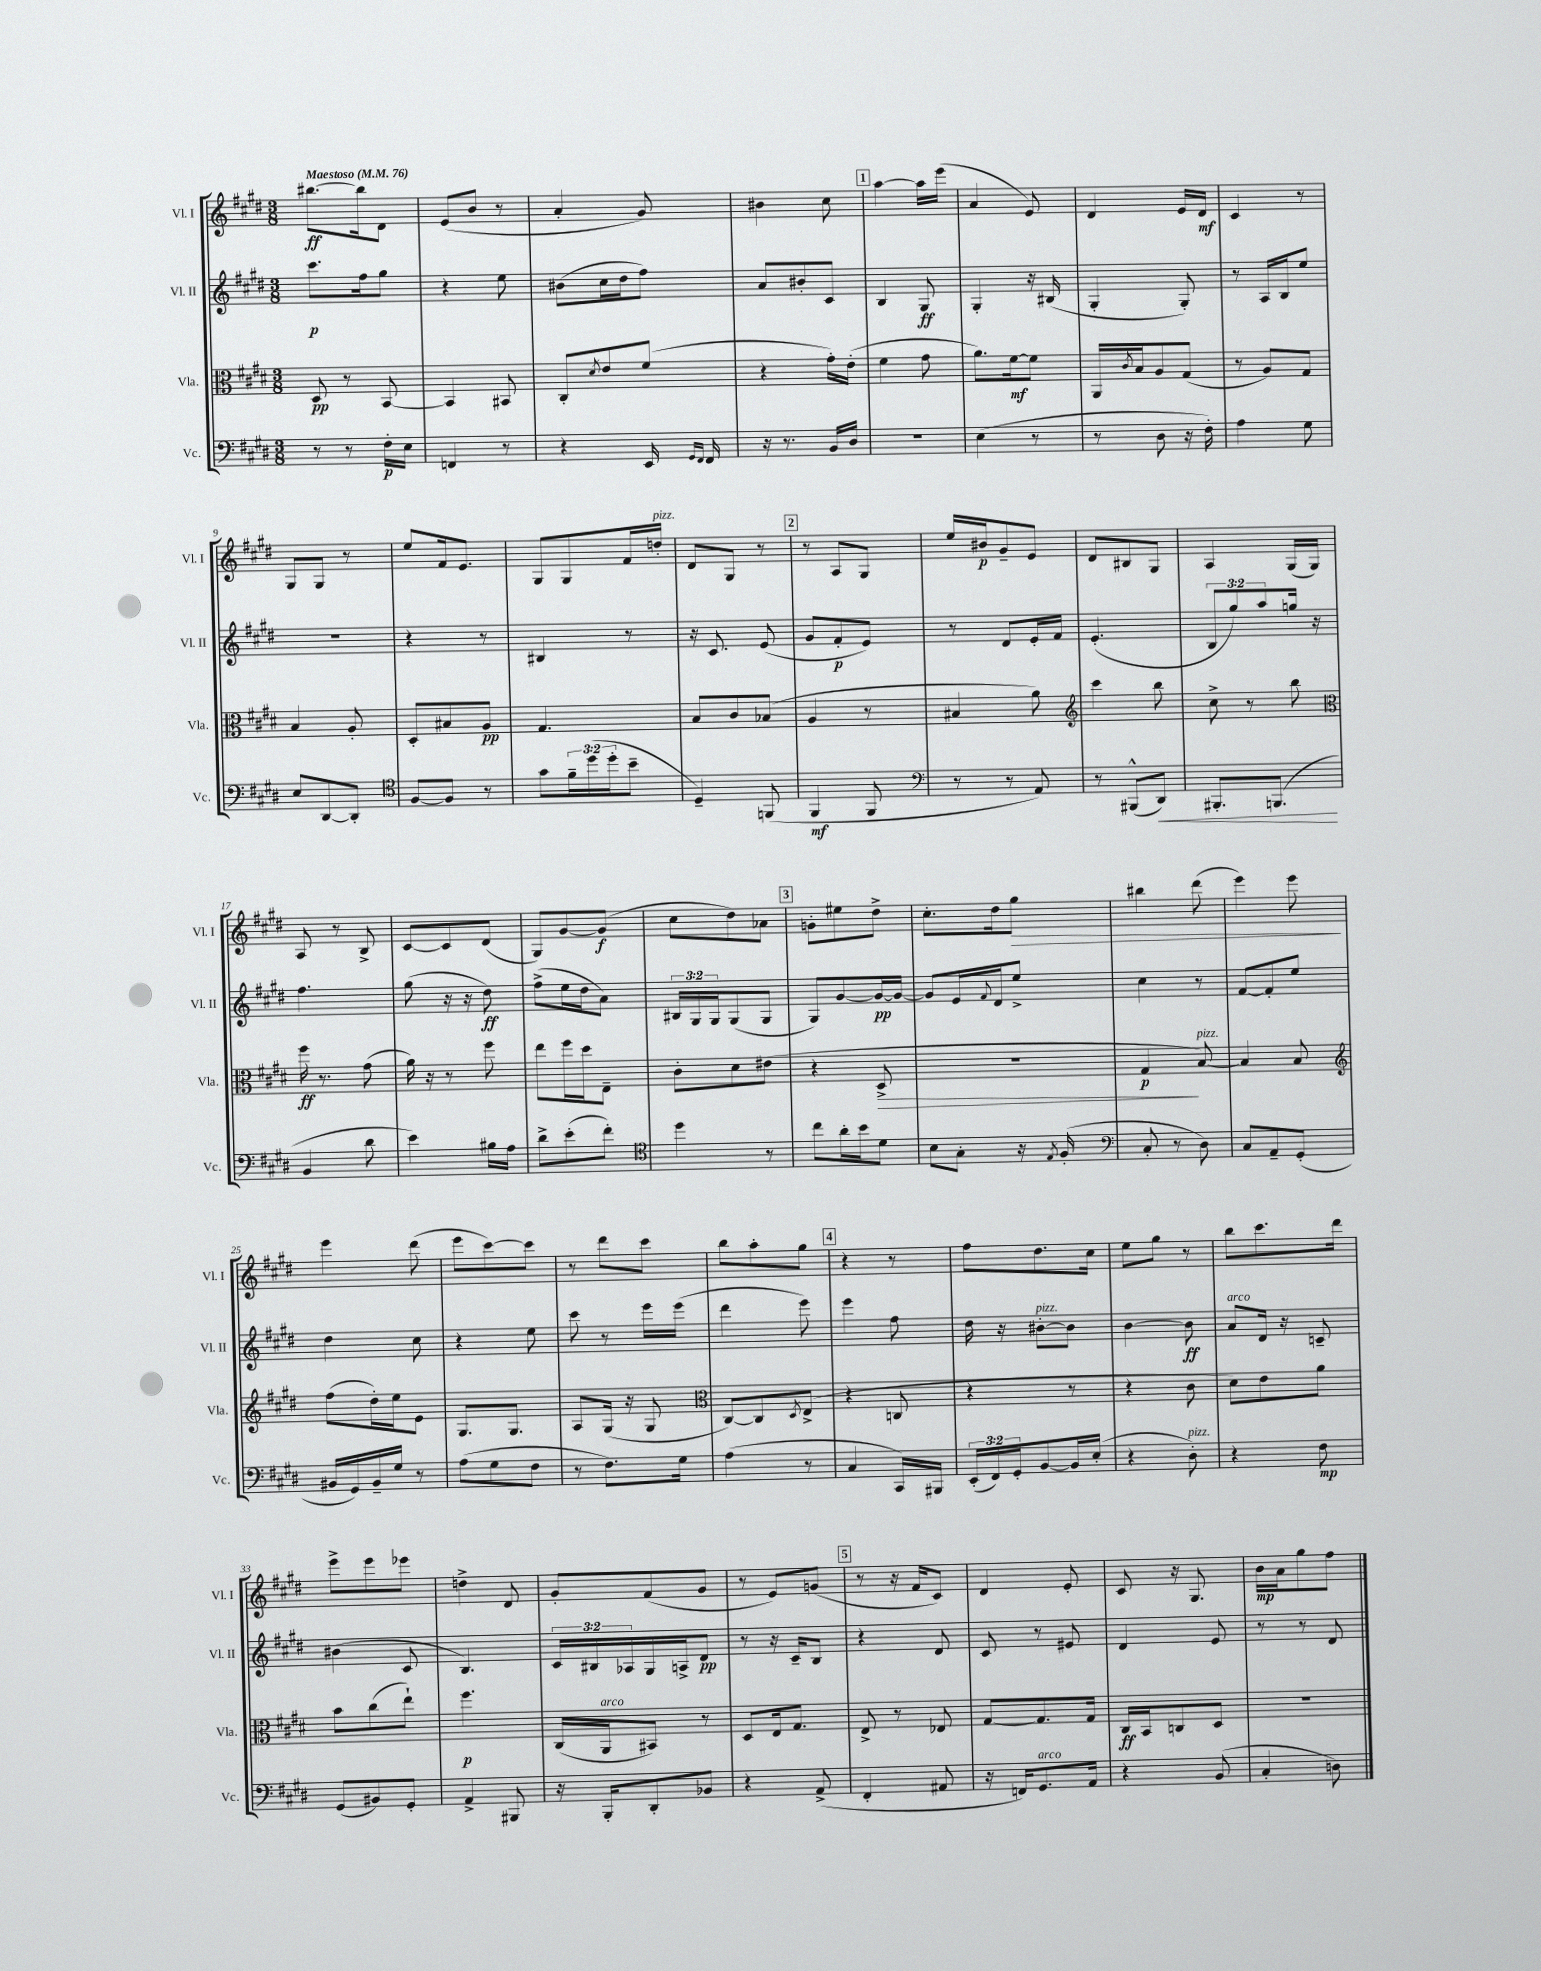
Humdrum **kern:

**kern	**dynam	**kern	**dynam	**kern	**dynam	**kern	**dynam
*part4	*part4	*part3	*part3	*part2	*part2	*part1	*part1
*staff4	*staff4	*staff3	*staff3	*staff2	*staff2	*staff1	*staff1
*I"Vc.	*	*I"Vla.	*	*I"Vl. II	*	*I"Vl. I	*
*I'Vc.	*	*I'Vla.	*	*I'Vl. II	*	*I'Vl. I	*
*clefF4	*	*clefC3	*	*clefG2	*	*clefG2	*
*k[f#c#g#d#]	*	*k[f#c#g#d#]	*	*k[f#c#g#d#]	*	*k[f#c#g#d#]	*
*M3/8	*	*M3/8	*	*M3/8	*	*M3/8	*
*MM76	*	*MM76	*	*MM76	*	*MM76	*
=1	=1	=1	=1	=1	=1	=1	=1
!	!	!	!	!	!	!LO:TX:a:B:t=Maestoso	!
8r	.	8D#/	pp	8.ccc#\L	p	[8.bb#X\L	ff
8r	.	8r	.	.	.	.	.
.	.	.	.	16ff#\k	.	16bb#\k]	.
16F#'\LL	p	[8BB/	.	8gg#\J	.	8d#\J	.
16E\JJ	.	.	.	.	.	.	.
=2	=2	=2	=2	=2	=2	=2	=2
4FFn/	.	4BB/]	.	4r	.	(8e/L	.
.	.	.	.	.	.	8b/J	.
8r	.	8BB#X/	.	8ee\	.	8r	.
=3	=3	=3	=3	=3	=3	=3	=3
4r	.	8C#'/L	.	(8b#X\L	.	4a'/	.
.	.	8qd#/	.	.	.	.	.
.	.	8e/	.	16cc#\L	.	.	.
.	.	.	.	16dd#\J	.	.	.
16EE/	.	(8f#/J	.	8ff#\J)	.	8g#/)	.
16qqGG#/LL	.	.	.	.	.	.	.
16qqFF#/JJ	.	.	.	.	.	.	.
16FF#/	.	.	.	.	.	.	.
=4	=4	=4	=4	=4	=4	=4	=4
16r	.	4r	.	8a/L	.	4b#X\	.
8.r	.	.	.	.	.	.	.
.	.	.	.	8b#X'/	.	.	.
16BB/LL	.	16g#'\LL)	.	8c#/J	.	8cc#\	.
16D#/JJ	.	(16e'\JJ	.	.	.	.	.
!!LO:REH:place=s1:t=1
=5	=5	=5	=5	=5	=5	=5	=5
4.r	.	4f#\	.	4B/	.	[4aa\	.
.	.	8g#\	.	8G#/	ff	16aa\LL]	.
.	.	.	.	.	.	(16eee\JJ	.
=6	=6	=6	=6	=6	=6	=6	=6
(4E\	.	8.a\L)	.	4G#'/	.	4a/	.
.	.	[16f#\k	mf	.	.	.	.
8r	.	8f#\J]	.	16r	.	8e/)	.
.	.	.	.	(16B#X/	.	.	.
=7	=7	=7	=7	=7	=7	=7	=7
8r	.	16AA/LL	.	4G#'/	.	4d#/	.
.	.	8qc#/	.	.	.	.	.
.	.	16B/J	.	.	.	.	.
8D#\	.	8A/	.	.	.	.	.
16r	.	(8G#/J	.	8G#'/)	.	16e/LL	.
16F#'\)	.	.	.	.	.	16d#/JJ	mf
=8	=8	=8	=8	=8	=8	=8	=8
4A\	.	8r	.	8r	.	4c#/	.
.	.	8A/L)	.	16A/LL	.	.	.
.	.	.	.	16B/J	.	.	.
8G#\	.	8G#/J	.	8ee/J	.	8r	.
!!LO:LB:g=z
=9	=9	=9	=9	=9	=9	=9	=9
8E/L	.	4B/	.	4.r	.	8G#/L	.
[8DD#/	.	.	.	.	.	8G#/J	.
8DD#'/J]	.	8A'/	.	.	.	8r	.
=10	=10	=10	=10	=10	=10	=10	=10
*clefC4	*	*	*	*	*	*	*
[8F#/L	.	8D#'/L	.	4r	.	8ee/L	.
8F#/J]	.	8B#X/	.	.	.	16f#/k	.
.	.	.	.	.	.	8.e/J	.
8r	.	8A/J	pp	8r	.	.	.
=11	=11	=11	=11	=11	=11	=11	=11
8g#\L	.	4.G#/	.	4B#X/	.	8G#/L	.
24f#~\L	.	.	.	.	.	8G#/	.
(24dd#\	.	.	.	.	.	.	.
24dd#'\J	.	.	.	.	.	.	.
8b~\J	.	.	.	8r	.	16f#/L	.
!	!	!	!	!	!	!LO:TX:a:i:t=pizz.	!
.	.	.	.	.	.	16ddn'/JJ	.
=12	=12	=12	=12	=12	=12	=12	=12
4D#~/)	.	8B/L	.	16r	.	8d#/L	.
.	.	.	.	8.c#/	.	.	.
.	.	8c#/	.	.	.	8G#/J	.
(8FFn/	.	(8B-X/J	.	(8e/	.	8r	.
!!LO:REH:place=s1:t=2
=13	=13	=13	=13	=13	=13	=13	=13
4FF#/	mf	4A/	.	8g#/L	.	8r	.
.	.	.	.	8f#'/	p	8A/L	.
8FF#/	.	8r	.	8e/J)	.	8G#/J	.
=14	=14	=14	=14	=14	=14	=14	=14
*clefF4	*	*	*	*	*	*	*
8r	.	4B#X/	.	8r	.	16ee/LL	.
.	.	.	.	.	.	16b#X/J	p
8r	.	.	.	8d#/L	.	8g#~/	.
8AA/)	.	8a\)	.	16e'/L	.	8e/J	.
.	.	.	.	16f#/JJ	.	.	.
=15	=15	=15	=15	=15	=15	=15	=15
*	*	*clefG2	*	*	*	*	*
8r	.	4ccc#\	.	(4.e'/	.	8d#/L	.
(8BBB#X^^/L	.	.	.	.	.	8B#X/	.
!	!LO:HP:b	!	!	!	!	!	!
8DD#/J)	<	8bb\	.	.	.	8G#/J	.
=16	=16	=16	=16	=16	=16	=16	=16
8.BBB#X'/L	.	8cc#^\	.	12B/L	.	4A/	.
.	.	.	.	12gg#/)	.	.	.
.	.	8r	.	.	.	.	.
.	.	.	.	12aa/	.	.	.
(8.BBBn/J	.	.	.	.	.	.	.
.	.	8bb\	.	16ggn/Jk	.	(16G#/LL	.
.	.	.	.	16r	.	16G#/JJ)	.
.	[	.	.	.	.	.	.
!!LO:LB:g=z
=17	=17	=17	=17	=17	=17	=17	=17
*	*	*clefC3	*	*	*	*	*
4BB/	.	16ff#\	ff	4.ff#\	.	8A/	.
.	.	8.r	.	.	.	.	.
.	.	.	.	.	.	8r	.
8d#\	.	(8g#\	.	.	.	8B^/	.
=18	=18	=18	=18	=18	=18	=18	=18
4e\)	.	16a\)	.	(8gg#\	.	[8c#/L	.
.	.	16r	.	.	.	.	.
.	.	8r	.	16r	.	8c#/]	.
.	.	.	.	16r	.	.	.
16B#X\LL	.	8ff#\	.	8dd#\)	ff	(8d#/J	.
16A\JJ	.	.	.	.	.	.	.
=19	=19	=19	=19	=19	=19	=19	=19
8d#^\L	.	8ee\L	.	(8ff#^\L	.	8G#/L)	.
(8e'\	.	16ff#\L	.	16ee\L	.	[8g#/	.
.	.	16dd#\J	.	16dd#\J	.	.	.
8f#'\J)	.	8E~\J	.	8a\J)	.	(8g#/J]	f
=20	=20	=20	=20	=20	=20	=20	=20
*clefC4	*	*	*	*	*	*	*
4dd#\	.	8c#'\L	.	24B#X/LL	.	8cc#\L	.
.	.	.	.	24G#/	.	.	.
.	.	.	.	24G#/J	.	.	.
.	.	8d#\	.	(8G#/	.	8dd#\)	.
8r	.	(8e#X\J	.	8G#/J	.	8a-X\J	.
!!LO:REH:place=s1:t=3
=21	=21	=21	=21	=21	=21	=21	=21
8cc#\L	.	4r	.	8G#/L)	.	8gn'\L	.
16a'\L	.	.	.	[8g#/	.	8ee#X\	.
16b\J	.	.	.	.	.	.	.
!	!	!	!LO:HP:b	!	!	!	!
8d#\J	.	8D#^/	>	16g#/L_	pp	8dd#^\J	.
.	.	.	.	16g#/JJ_	.	.	.
=22	=22	=22	=22	=22	=22	=22	=22
8B\L	.	4.r	.	8g#/L]	.	8.cc#'\L	.
8G#'\J	.	.	.	16e/L	.	.	.
.	.	.	.	8qqf#/	.	.	.
.	.	.	.	16d#/J	.	16dd#\k	.
!	!	!	!	!	!	!	!LO:HP:b
16r	.	.	.	8ee^/J	.	8gg#\J	>
8qE/	.	.	.	.	.	.	.
(16F#'/	.	.	.	.	.	.	.
=23	=23	=23	=23	=23	=23	=23	=23
*clefF4	*	*	*	*	*	*	*
8C#'/	.	4G#/	p	4cc#\	.	4bb#X\	.
8r	.	.	.	.	.	.	.
!	!	!LO:TX:a:i:t=pizz.	!	!	!	!	!
8D#\)	.	[8B/)	]	8r	.	(8ddd#\	.
=24	=24	=24	=24	=24	=24	=24	=24
8C#/L	.	4B/]	.	[8f#/L	.	4eee\)	.
8AA~/	.	.	.	8f#'/]	.	.	.
(8GG#'/J	.	8B/	.	8ee/J	.	8eee\	.
.	.	.	.	.	.	.	]
!!LO:LB:g=z
=25	=25	=25	=25	=25	=25	=25	=25
*	*	*clefG2	*	*	*	*	*
16BB#X/LL	.	(8ff#\L	.	4dd#\	.	4eee\	.
16GG#/)	.	.	.	.	.	.	.
16BB#~/	.	16dd#'\L)	.	.	.	.	.
16G#/JJ	.	16ee\J	.	.	.	.	.
8r	.	8e\J	.	8cc#\	.	(8ddd#\	.
=26	=26	=26	=26	=26	=26	=26	=26
(8A\L	.	8.G#/L	.	4r	.	8eee\L	.
8G#\	.	.	.	.	.	[8ccc#\)	.
.	.	8.G#/J	.	.	.	.	.
8F#\J	.	.	.	8ee\	.	8ccc#\J]	.
=27	=27	=27	=27	=27	=27	=27	=27
8r	.	8A/L	.	8ccc#\	.	8r	.
8.F#\L)	.	(16G#/Jk	.	8r	.	8ddd#\L	.
.	.	16r	.	.	.	.	.
.	.	8G#/	.	16eee\LL	.	8ccc#\J	.
16G#\Jk	.	.	.	(16eee\JJ	.	.	.
=28	=28	=28	=28	=28	=28	=28	=28
*	*	*clefC3	*	*	*	*	*
(4A\	.	[8C#/L)	.	4ddd#\	.	8bb\L	.
.	.	8C#/]	.	.	.	8aa'\	.
.	.	8qD#/	.	.	.	.	.
8r	.	(8E^/J	.	8eee\)	.	8gg#\J	.
!!LO:REH:place=s1:t=4
=29	=29	=29	=29	=29	=29	=29	=29
4C#/	.	4r	.	4eee\	.	4r	.
16CC#/LL)	.	8Cn/	.	8ff#\	.	8r	.
16BBB#X/JJ	.	.	.	.	.	.	.
=30	=30	=30	=30	=30	=30	=30	=30
(24EE'/LL	.	4r	.	16dd#\	.	8ff#\L	.
24FF#/)	.	.	.	.	.	.	.
.	.	.	.	16r	.	.	.
24GG#'/J	.	.	.	.	.	.	.
!	!	!	!	!LO:TX:a:i:t=pizz.	!	!	!
[8BB/	.	.	.	[8b#X'\L	.	8.dd#\	.
16BB/L]	.	8r	.	8b#\J]	.	.	.
(16E'/JJ	.	.	.	.	.	16cc#\Jk	.
=31	=31	=31	=31	=31	=31	=31	=31
4r	.	4r	.	[4b\	.	8ee\L	.
.	.	.	.	.	.	8gg#\J	.
!LO:TX:a:i:t=pizz.	!	!	!	!	!	!	!
8D#'\)	.	8c#\	.	8b\]	ff	8r	.
=32	=32	=32	=32	=32	=32	=32	=32
!	!	!	!	!LO:TX:a:i:t=arco	!	!	!
4r	.	8d#\L)	.	8a/L	.	8bb\L	.
.	.	8e\	.	16d#/Jk	.	8.ccc#\	.
.	.	.	.	16r	.	.	.
8F#\	mp	8a\J	.	8cn~/	.	.	.
.	.	.	.	.	.	16ddd#\Jk	.
!!LO:LB:g=z
=33	=33	=33	=33	=33	=33	=33	=33
(8GG#/L	.	8b\L	.	(4b#X\	.	8eee^\L	.
8BB#X/)	.	(8cc#\	.	.	.	8eee\	.
8GG#'/J	.	8ee`\J)	.	8c#/	.	8eee-X\J	.
=34	=34	=34	=34	=34	=34	=34	=34
4AA^/	.	4.ff#\	p	4.B/)	.	4ddn^\	.
8BBB#X/	.	.	.	.	.	8d#/	.
=35	=35	=35	=35	=35	=35	=35	=35
16r	.	(16C#/LL	.	24c#/LL	.	8g#'/L	.
.	.	.	.	24B#X/	.	.	.
!	!	!LO:TX:a:i:t=arco	!	!	!	!	!
16BBB'/KL	.	16AA/J	.	.	.	.	.
.	.	.	.	24A-X/	.	.	.
8DD#'/	.	8BB#X/J)	.	16G#/	.	(8f#/	.
.	.	.	.	16An^/J	.	.	.
8BB-X/J	.	8r	.	8d#/J	pp	8g#/J	.
=36	=36	=36	=36	=36	=36	=36	=36
4r	.	8D#/L	.	8r	.	8r	.
.	.	16E/k	.	16r	.	8e/L)	.
.	.	8.G#/J	.	16c#~/KL	.	.	.
(8AA^/	.	.	.	8B/J	.	(8gn/J	.
!!LO:REH:place=s1:t=5
=37	=37	=37	=37	=37	=37	=37	=37
4FF#'/	.	8E^/	.	4r	.	8r	.
.	.	8r	.	.	.	16r	.
.	.	.	.	.	.	16f#/KL	.
8AA#X/	.	8E-X/	.	8d#/	.	8c#/J)	.
=38	=38	=38	=38	=38	=38	=38	=38
16r	.	[8G#/L	.	8c#/	.	4d#/	.
16FFn/KL)	.	.	.	.	.	.	.
!LO:TX:a:i:t=arco	!	!	!	!	!	!	!
8.GG#/	.	8.G#/]	.	8r	.	.	.
.	.	.	.	8e#X/	.	8e'/	.
16AA/Jk	.	16G#/Jk	.	.	.	.	.
=39	=39	=39	=39	=39	=39	=39	=39
4r	.	16C#/LL	ff	4d#/	.	8c#/	.
.	.	16BB/J	.	.	.	.	.
.	.	8Cn/	.	.	.	16r	.
.	.	.	.	.	.	8.G#/	.
(8BB/	.	8D#/J	.	8e/	.	.	.
=40	=40	=40	=40	=40	=40	=40	=40
4C#'/	.	4.r	.	8r	.	16b\LL	mp
.	.	.	.	.	.	16a\J	.
.	.	.	.	8r	.	8gg#\	.
8Dn\)	.	.	.	8d#/	.	8ff#\J	.
==	==	==	==	==	==	==	==
*-	*-	*-	*-	*-	*-	*-	*-
